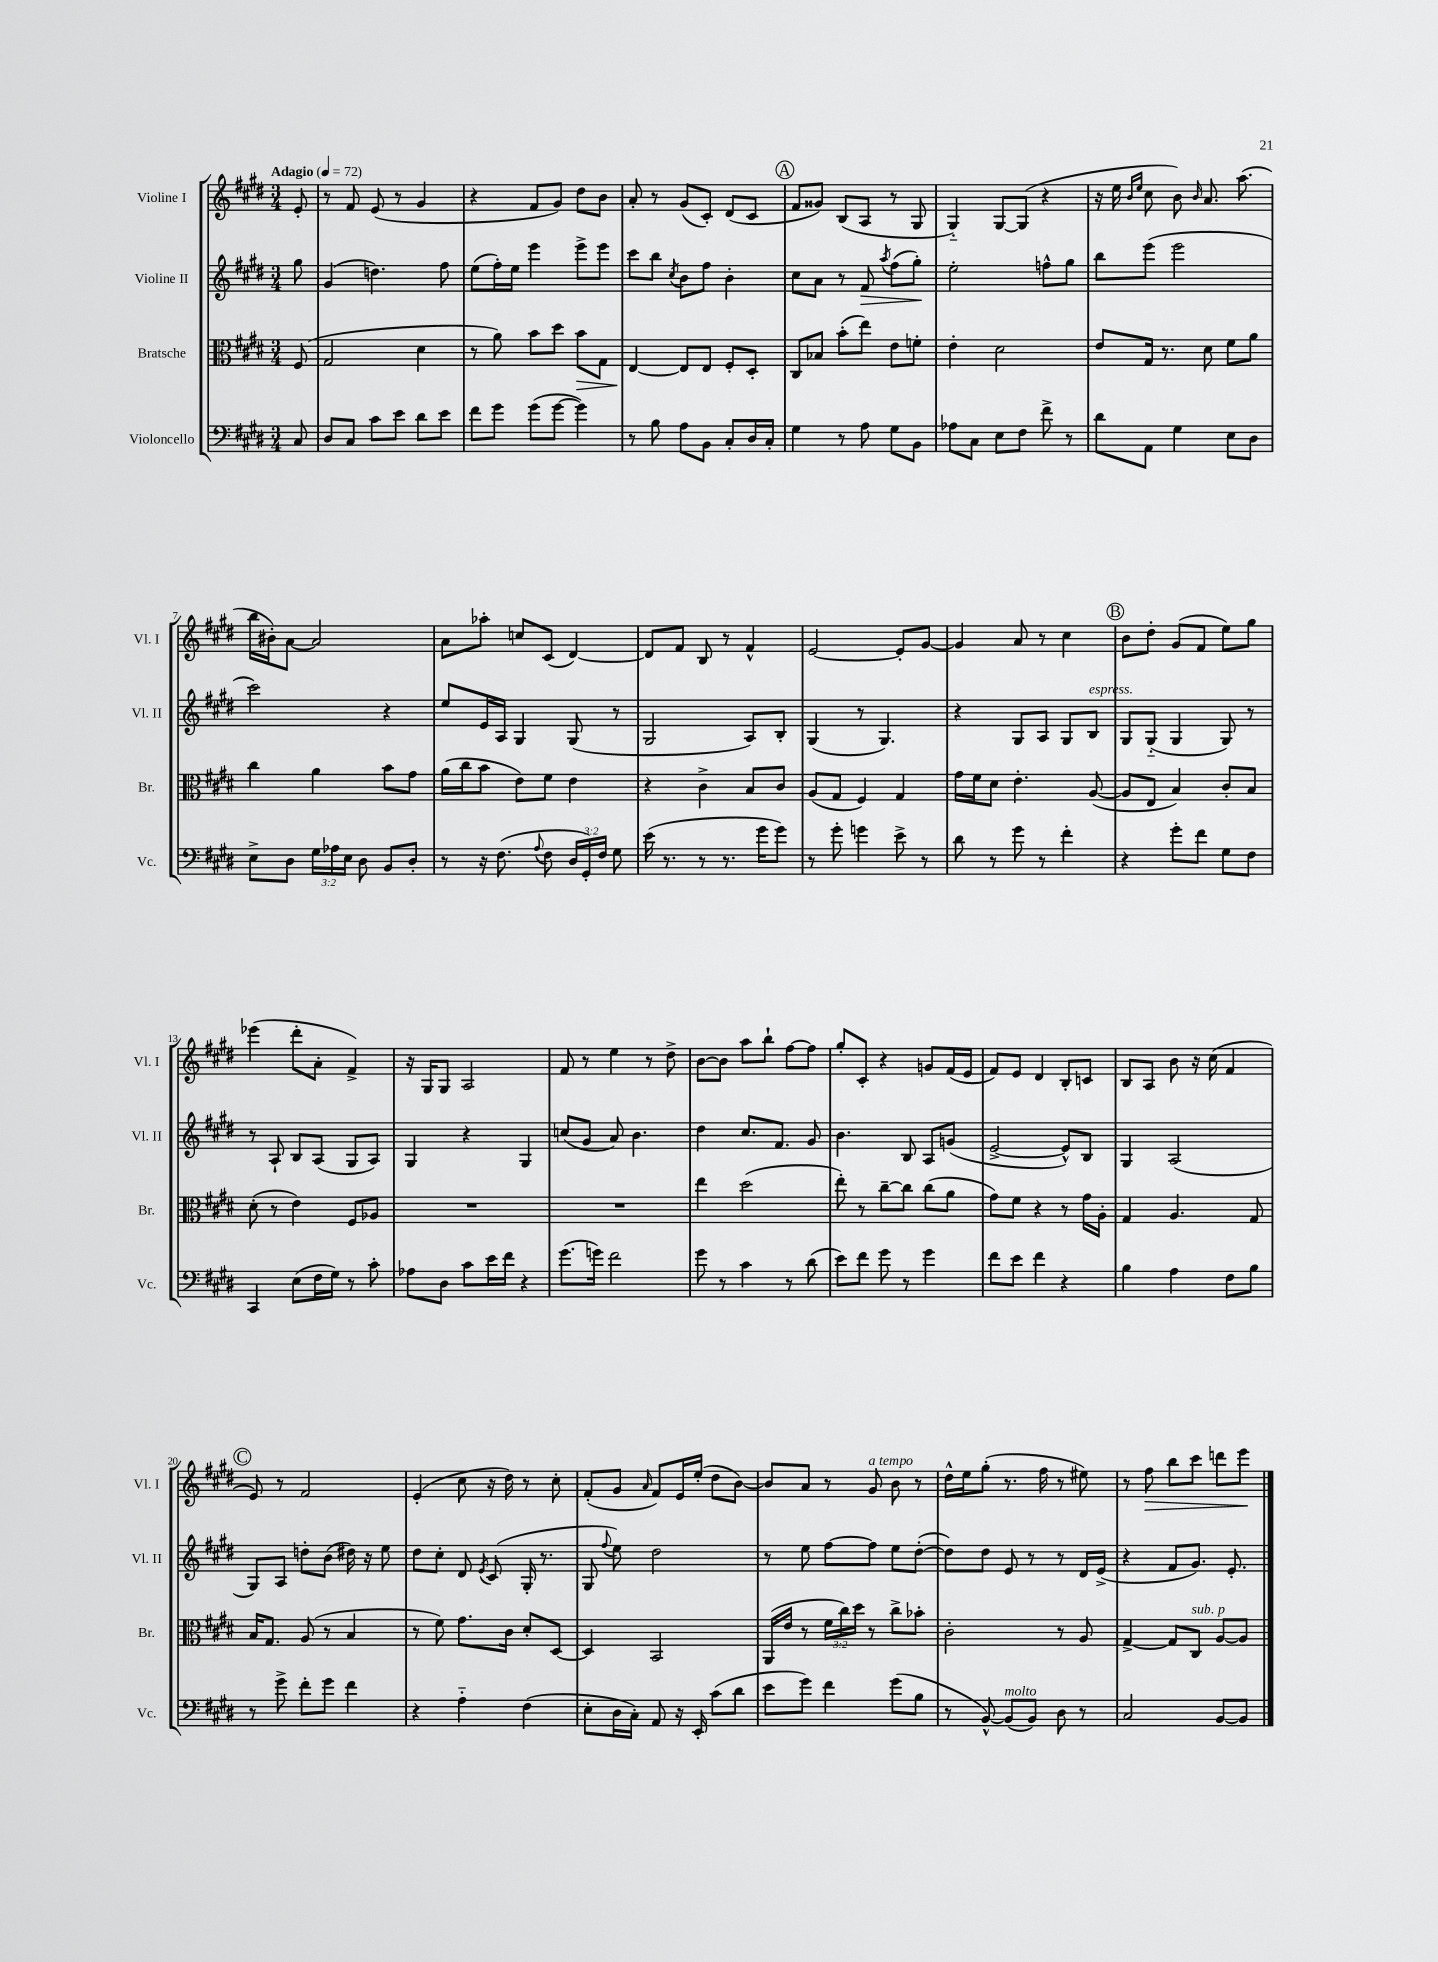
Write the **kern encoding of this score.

**kern	**kern	**dynam	**kern	**dynam	**kern	**dynam
*part4	*part3	*part3	*part2	*part2	*part1	*part1
*staff4	*staff3	*staff3	*staff2	*staff2	*staff1	*staff1
*I"Violoncello	*I"Bratsche	*	*I"Violine II	*	*I"Violine I	*
*I'Vc.	*I'Br.	*	*I'Vl. II	*	*I'Vl. I	*
*clefF4	*clefC3	*	*clefG2	*	*clefG2	*
*k[f#c#g#d#]	*k[f#c#g#d#]	*	*k[f#c#g#d#]	*	*k[f#c#g#d#]	*
*M3/4	*M3/4	*	*M3/4	*	*M3/4	*
*MM72	*MM72	*	*MM72	*	*MM72	*
=	=	=	=	=	=	=
!	!	!	!	!	!LO:TX:a:B:t=Adagio	!
8C#/	(8F#/	.	8gg#\	.	8e'/	.
=1	=1	=1	=1	=1	=1	=1
8D#/L	2G#/	.	(4g#/	.	8r	.
8C#/J	.	.	.	.	8f#/	.
8c#\L	.	.	4.ddn\)	.	(8e/	.
8e\J	.	.	.	.	8r	.
8d#\L	4d#\	.	.	.	4g#/	.
8e\J	.	.	8ff#\	.	.	.
=2	=2	=2	=2	=2	=2	=2
8f#\L	8r	.	(8ee\L	.	4r	.
8g#\J	8a\)	.	16ff#'\L)	.	.	.
.	.	.	16ee\JJ	.	.	.
(8g#\L	8b\L	.	4eee\	.	8f#/L	.
[8g#\J	8dd#\J	.	.	.	8g#/J)	.
!	!	!LO:HP:b	!	!	!	!
4g#\])	8b\L	>	8eee^\L	.	8dd#\L	.
.	8G#\J	.	8eee\J	.	8b\J	.
=3	=3	=3	=3	=3	=3	=3
8r	[4E/	.	8ccc#\L	.	8a'/	.
8B\	.	.	8bb\J	.	8r	.
.	.	.	8qcc#/	.	.	.
8A\L	8E/L]	]	8b\L	.	(8g#/L	.
8BB\J	8E/J	.	8ff#\J	.	8c#'/J)	.
8C#'/L	8F#'/L	.	4b'\	.	(8d#/L	.
16D#/L	8D#'/J	.	.	.	8c#/J	.
16C#'/JJ	.	.	.	.	.	.
!!LO:REH:place=s1:t=A
=4	=4	=4	=4	=4	=4	=4
4G#\	8C#/L	.	8cc#\L	.	8f#/L	.
.	8B-X/J	.	8a\J	.	8g##X/J)	.
8r	(8b'\L	.	8r	.	(8B/L	.
!	!	!	!	!LO:HP:b	!	!
8A\	8ee\J)	.	8f#/	>	8A/J	.
.	.	.	8qaa/	.	.	.
8G#\L	8e\L	.	(8ff#\L	.	8r	.
8BB\J	8fn'\J	.	8gg#'\J)	.	8G#/	.
.	.	.	.	]	.	.
=5	=5	=5	=5	=5	=5	=5
8A-X\L	4e'\	.	2ee'\	.	4G#/)	.
8C#\J	.	.	.	.	.	.
8E\L	2d#\	.	.	.	[8G#/L	.
8F#\J	.	.	.	.	(8G#/J]	.
8f#^\	.	.	8ffn^^\L	.	4r	.
8r	.	.	8gg#\J	.	.	.
=6	=6	=6	=6	=6	=6	=6
8d#\L	8e/L	.	8bb\L	.	16r	.
.	.	.	.	.	16ee\	.
.	.	.	.	.	16qqb/LL	.
.	.	.	.	.	16qqee/JJ	.
8AA\J	16G#/Jk	.	(8eee\J	.	8cc#\	.
.	8.r	.	.	.	.	.
4G#\	.	.	2eee\	.	8b\)	.
.	.	.	.	.	16qqb/	.
.	8d#\	.	.	.	8.a/	.
8E\L	8f#\L	.	.	.	.	.
.	.	.	.	.	(8.aa\	.
8D#\J	8a\J	.	.	.	.	.
!!LO:LB:g=z
=7	=7	=7	=7	=7	=7	=7
8E^\L	4cc#\	.	2ccc#\)	.	16bb\LL	.
.	.	.	.	.	16b#X'\J)	.
8D#\J	.	.	.	.	[8a\J	.
24G#\LL	4a\	.	.	.	2a/]	.
24A-X\	.	.	.	.	.	.
24E\JJ	.	.	.	.	.	.
8D#\	.	.	.	.	.	.
8BB/L	8b\L	.	4r	.	.	.
8D#'/J	8g#\J	.	.	.	.	.
=8	=8	=8	=8	=8	=8	=8
8r	(16a\LL	.	8ee/L	.	8a\L	.
.	16cc#\J	.	.	.	.	.
16r	8b\J	.	16e/L	.	8aa-X'\J	.
(8.F#\	.	.	16A/JJ	.	.	.
.	8e\L)	.	4G#/	.	8ccn/L	.
8qqA/	.	.	.	.	.	.
8F#\	8f#\J	.	.	.	(8c#/J	.
24D#/LL	4e\	.	(8G#/	.	[4d#/)	.
24GG#'/)	.	.	.	.	.	.
24F#/JJ	.	.	.	.	.	.
8G#\	.	.	8r	.	.	.
=9	=9	=9	=9	=9	=9	=9
(16e\	4r	.	2G#/	.	8d#/L]	.
8.r	.	.	.	.	.	.
.	.	.	.	.	8f#/J	.
8r	4c#^\	.	.	.	8B/	.
8.r	.	.	.	.	8r	.
.	8B/L	.	8A/L)	.	4f#^^/	.
16g#\KL	.	.	.	.	.	.
8g#\J)	8c#/J	.	8B'/J	.	.	.
=10	=10	=10	=10	=10	=10	=10
8r	(8A/L	.	(4G#/	.	[2e/	.
8g#'\	8G#/J	.	.	.	.	.
4gn\	4F#/)	.	8r	.	.	.
.	.	.	4.G#/)	.	.	.
8e^\	4G#/	.	.	.	8e'/L]	.
8r	.	.	.	.	[8g#/J	.
=11	=11	=11	=11	=11	=11	=11
8d#\	16g#\LL	.	4r	.	4g#/]	.
.	16f#\J	.	.	.	.	.
8r	8d#\J	.	.	.	.	.
8g#\	4.e'\	.	8G#/L	.	8a/	.
8r	.	.	8A/J	.	8r	.
4f#'\	.	.	8G#/L	.	4cc#\	.
!	!	!	!LO:TX:a:i:t=espress.	!	!	!
.	([8A/	.	8B/J	.	.	.
!!LO:REH:place=s1:t=B
=12	=12	=12	=12	=12	=12	=12
4r	8A/L]	.	8G#/L	.	8b\L	.
.	8E/J	.	(8G#/J	.	8dd#'\J	.
8g#'\L	4B/)	.	4G#/	.	(8g#/L	.
8f#\J	.	.	.	.	8f#/J	.
8G#\L	8c#'/L	.	8G#/)	.	8ee\L)	.
8F#\J	8B/J	.	8r	.	8gg#\J	.
!!LO:LB:g=z
=13	=13	=13	=13	=13	=13	=13
4CC#/	(8d#'\	.	8r	.	(4eee-X\	.
.	8r	.	8A`/	.	.	.
(8E\L	4e\)	.	8B/L	.	8ddd#'\L	.
16F#\L	.	.	(8A/J	.	8a'\J	.
16G#\JJ)	.	.	.	.	.	.
8r	8F#/L	.	8G#/L	.	4f#^/)	.
8c#'\	8A-X/J	.	8A/J)	.	.	.
=14	=14	=14	=14	=14	=14	=14
8A-X\L	2.r	.	4G#/	.	16r	.
.	.	.	.	.	16G#/KL	.
8D#\J	.	.	.	.	8G#/J	.
8c#\L	.	.	4r	.	2A/	.
16e\L	.	.	.	.	.	.
16f#\JJ	.	.	.	.	.	.
4r	.	.	4G#/	.	.	.
=15	=15	=15	=15	=15	=15	=15
(8.g#\L	2.r	.	(8ccn/L	.	8f#/	.
.	.	.	8g#/J	.	8r	.
16gn\Jk)	.	.	.	.	.	.
2f#\	.	.	8a/)	.	4ee\	.
.	.	.	4.b\	.	.	.
.	.	.	.	.	8r	.
.	.	.	.	.	8dd#^\	.
=16	=16	=16	=16	=16	=16	=16
8g#\	4ee\	.	4dd#\	.	[8b\L	.
8r	.	.	.	.	8b\J]	.
4c#\	(2dd#\	.	8.cc#/L	.	8aa\L	.
.	.	.	.	.	8bb`\J	.
.	.	.	8.f#/J	.	.	.
8r	.	.	.	.	[8ff#\L	.
(8d#\	.	.	8g#/	.	8ff#\J]	.
=17	=17	=17	=17	=17	=17	=17
8e\L)	8ee'\)	.	4.b\	.	8gg#'/L	.
8f#\J	8r	.	.	.	8c#'/J	.
8g#\	[8cc#~\L	.	.	.	4r	.
8r	8cc#\J]	.	8B/	.	.	.
4g#\	(8cc#\L	.	8A/L	.	8gn/L	.
.	8a\J	.	(8gn/J	.	(16f#/L	.
.	.	.	.	.	16e/JJ	.
=18	=18	=18	=18	=18	=18	=18
8f#\L	8g#\L)	.	[2e^/	.	8f#/L)	.
8e\J	8f#\J	.	.	.	8e/J	.
4f#\	4r	.	.	.	4d#/	.
4r	8r	.	8e^^/L])	.	8B'/L	.
.	16g#\LL	.	8B/J	.	8cn/J	.
.	16A'\JJ	.	.	.	.	.
=19	=19	=19	=19	=19	=19	=19
4B\	4G#/	.	4G#/	.	8B/L	.
.	.	.	.	.	8A/J	.
4A\	4.A/	.	(2A/	.	8b\	.
.	.	.	.	.	16r	.
.	.	.	.	.	(16cc#\	.
8F#\L	.	.	.	.	4f#/	.
8B\J	8G#/	.	.	.	.	.
!!LO:LB:g=z
!!LO:REH:place=s1:t=C
=20	=20	=20	=20	=20	=20	=20
8r	16B/KL	.	8G#/L)	.	8e/)	.
.	8.G#/J	.	.	.	.	.
8g#^\	.	.	8A/J	.	8r	.
8f#'\L	(8A/	.	8ddn'\L	.	2f#/	.
8g#\J	8r	.	(8b\J	.	.	.
4f#\	4B/	.	16dd#X\)	.	.	.
.	.	.	16r	.	.	.
.	.	.	8ee\	.	.	.
=21	=21	=21	=21	=21	=21	=21
4r	8r	.	8dd#\L	.	(4e'/	.
.	8f#\)	.	8cc#'\J	.	.	.
4A\	8.g#\L	.	8d#/	.	8cc#\	.
.	.	.	8qe/	.	.	.
.	.	.	(8c#/	.	16r	.
.	16c#\Jk	.	.	.	16dd#\)	.
(4F#\	8d#'/L	.	16G#'/	.	8r	.
.	.	.	8.r	.	.	.
.	[8D#/J	.	.	.	8cc#'\	.
=22	=22	=22	=22	=22	=22	=22
8E'\L	4D#/]	.	8G#/	.	(8f#'/L	.
.	.	.	8qqff#/	.	.	.
16D#\L	.	.	8ee\)	.	8g#/J	.
16C#'\JJ)	.	.	.	.	.	.
.	.	.	.	.	16qqa/	.
8AA/	2BB/	.	2dd#\	.	8f#/L)	.
16r	.	.	.	.	16e/L	.
16EE'/	.	.	.	.	(16ee'/JJ	.
(8c#\L	.	.	.	.	8dd#\L	.
8d#\J	.	.	.	.	[8b\J)	.
=23	=23	=23	=23	=23	=23	=23
8e\L	(16AA/LL	.	8r	.	8b/L]	.
.	16e/JJ	.	.	.	.	.
8g#\J)	8r	.	8ee\	.	8a/J	.
4f#\	24f#\LL	.	[8ff#\L	.	8r	.
.	24cc#\)	.	.	.	.	.
.	24dd#\JJ	.	.	.	.	.
!	!	!	!	!	!LO:TX:a:i:t=a tempo	!
.	8r	.	8ff#\J]	.	8g#/	.
(8g#\L	8cc#^\L	.	8ee\L	.	8b\	.
8B\J	8b-X'\J	.	([8dd#'\J	.	8r	.
=24	=24	=24	=24	=24	=24	=24
8r	2c#'\	.	8dd#\L])	.	16dd#^^\LL	.
.	.	.	.	.	16ee\J	.
[8BB^^/)	.	.	8dd#\J	.	(8gg#'\J	.
!LO:TX:a:i:t=molto	!	!	!	!	!	!
(8BB/L]	.	.	8e/	.	8.r	.
8BB/J)	.	.	8r	.	.	.
.	.	.	.	.	16ff#\	.
8D#\	8r	.	8r	.	8r	.
8r	8A/	.	16d#/LL	.	8ee#X\)	.
.	.	.	(16e^/JJ	.	.	.
=25	=25	=25	=25	=25	=25	=25
2C#/	[4G#^/	.	4r	.	8r	.
!	!	!	!	!	!	!LO:HP:b
.	.	.	.	.	8ff#\	>
.	8G#/L]	.	8f#/L	.	8bb\L	.
!	!LO:TX:a:i:t=sub. p	!	!	!	!	!
.	8C#/J	.	8.g#/J)	.	8ccc#\J	.
[8BB/L	[8A/L	.	.	.	8dddn\L	.
.	.	.	8.e'/	.	.	.
8BB/J]	8A/J]	.	.	.	8eee\J	.
.	.	.	.	.	.	]
==	==	==	==	==	==	==
*-	*-	*-	*-	*-	*-	*-
